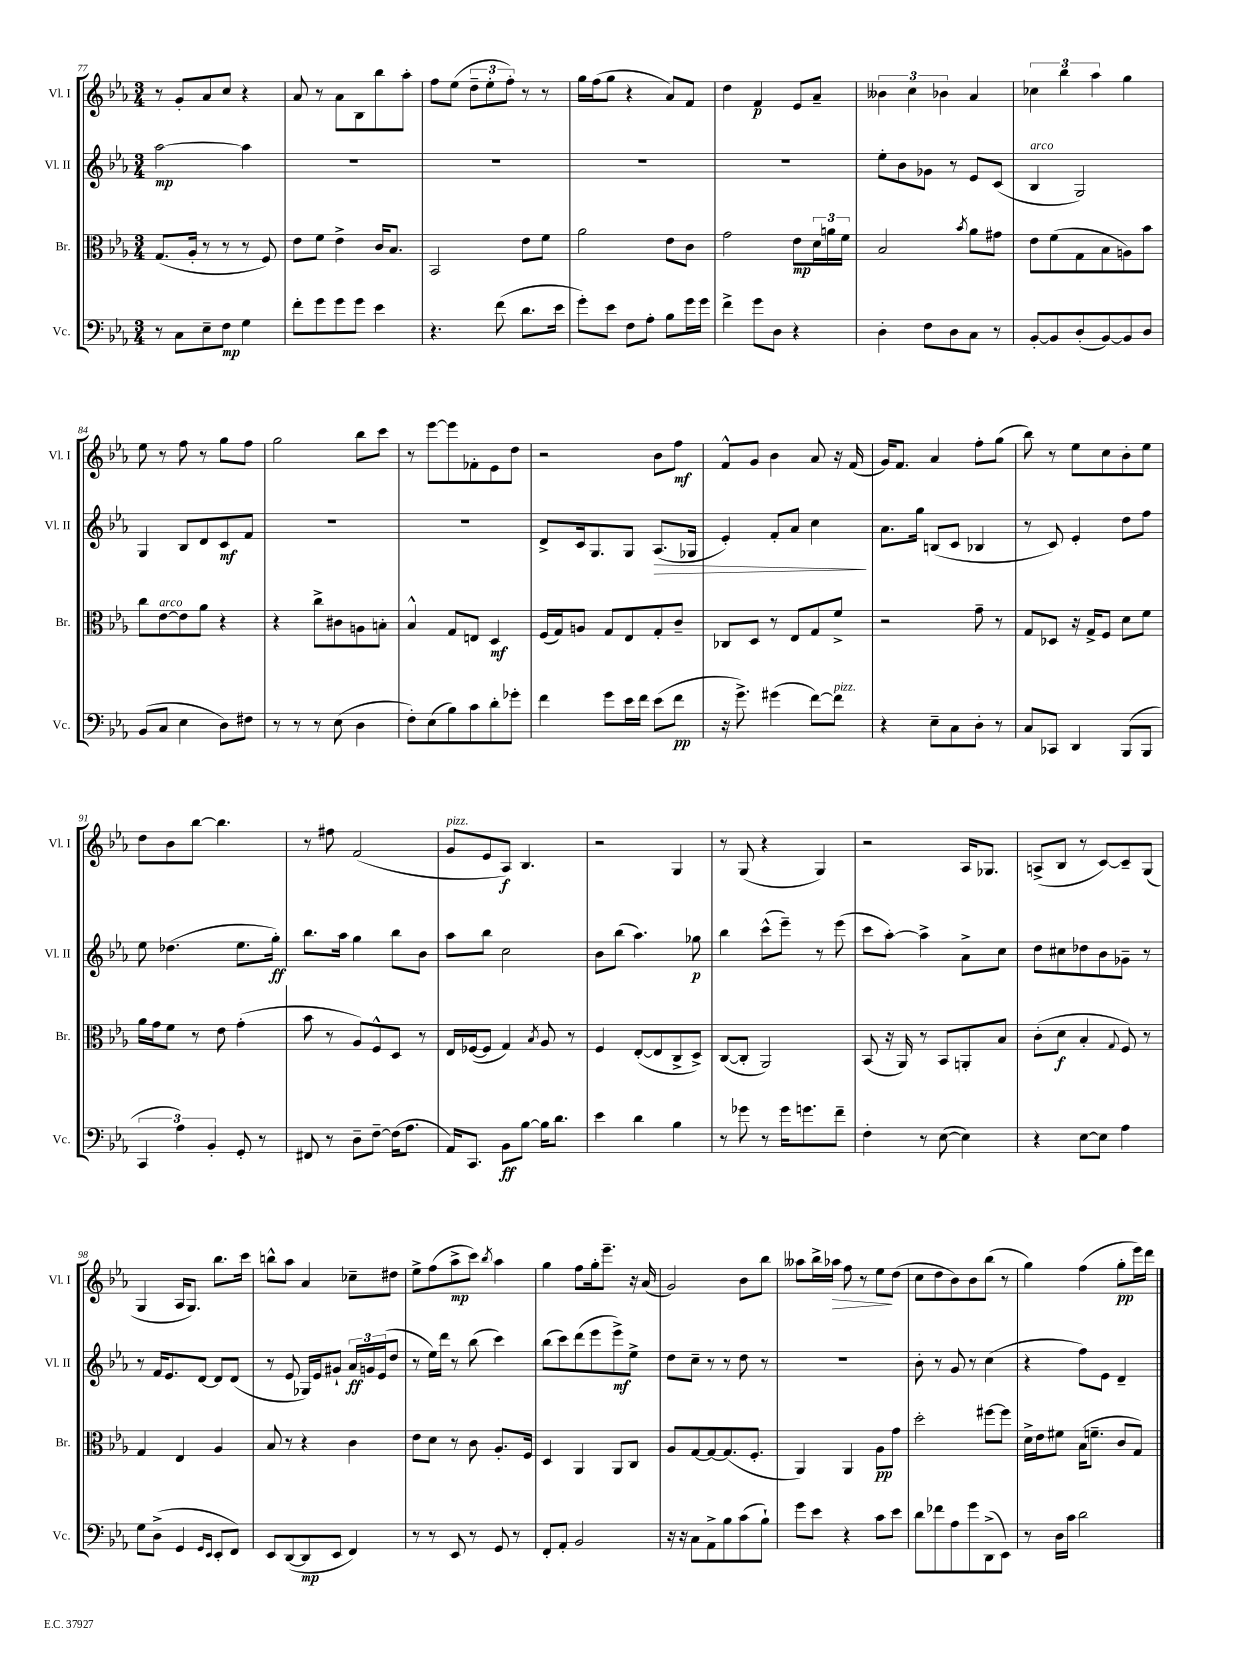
<<
\new StaffGroup <<
\new Staff = "s0" \with { instrumentName = "Vl. I" shortInstrumentName = "Vl. I" } {
    \clef treble \key ees \major \numericTimeSignature \time 3/4
    r8 g'8-. aes'8 c''8 r4 |
    aes'8 r8 aes'8 bes8 bes''8 aes''8-. |
    f''8 ees''8( \tuplet 3/2 { d''8-- ees''8-. f''8-.) } r8 r8 |
    g''16 f''16( g''8 r4 aes'8) f'8 |
    d''4 f'4\p ees'8 aes'8-- |
    \tuplet 3/2 { beses'4 c''4 bes'4 } aes'4 |
    \tuplet 3/2 { ces''4 bes''4 aes''4 } g''4 |
    ees''8 r8 f''8 r8 g''8 f''8 |
    g''2 bes''8 c'''8 |
    r8 ees'''8~ ees'''8 fes'8-. ees'8 d''8 |
    r2 bes'8 f''8\mf |
    f'8-^ g'8 bes'4 aes'8 r16 f'16( |
    g'16) f'8. aes'4 f''8-. g''8( |
    bes''8) r8 ees''8 c''8 bes'8-. ees''8 |
    d''8 bes'8 bes''8~ bes''4. |
    r8 fis''8 f'2( |
    g'8^\markup { \italic "pizz." } ees'8 aes8\f) bes4. |
    r2 g4 |
    r8 g8( r4 g4) |
    r2 aes16 ges8. |
    a8->( bes8 r8 c'8~) c'8-- g8( |
    g4 aes16 g8.) bes''8. c'''16 |
    b''8-^ aes''8 aes'4 ces''8-- dis''8 |
    ees''8-> f''8( aes''8->\mp c'''8) \acciaccatura { bes''8 } aes''4 |
    g''4 f''8 g''16-. ees'''8.-- r16 aes'16( |
    g'2) bes'8 bes''8 |
    aeses''8 bes''16-> aes''16\> f''8 r8 ees''8\! d''8( |
    c''8 d''8 bes'8) bes'8 bes''8( r8 |
    g''4) f''4( g''8-.\pp ees'''16) d'''16 \bar "|." |
}
\new Staff = "s1" \with { instrumentName = "Vl. II" shortInstrumentName = "Vl. II" } {
    \clef treble \key ees \major \numericTimeSignature \time 3/4
    aes''2~\mp aes''4 |
    R2. |
    R2. |
    R2. |
    R2. |
    ees''8-. bes'8 ges'8 r8 ees'8 c'8( |
    bes4^\markup { \italic "arco" } g2) |
    g4 bes8 d'8 c'8\mf f'8 |
    R2. |
    R2. |
    d'8-> c'16 g8. g8 aes8.\>( ges16 |
    ees'4-.) f'8-. aes'8 c''4\! |
    aes'8. g''16 b8( c'8 bes4 |
    r8 c'8) ees'4-. d''8 f''8 |
    ees''8 des''4.( ees''8. g''16-.\ff) |
    bes''8. aes''16 g''4 bes''8 bes'8 |
    aes''8 bes''8 c''2 |
    bes'8 bes''8( aes''4.) ges''8\p |
    bes''4 c'''8-^( ees'''8--) r8 ees'''8( |
    c'''8 aes''8~-.) aes''4-> aes'8-> c''8 |
    d''8 cis''8 des''8 bes'8 ges'8-- r8 |
    r8 f'16 ees'8. d'8~ d'8 d'8( |
    r8 ees'8 ges16) ees'16 gis'8-! \tuplet 3/2 { aes'16\ff g'16 ees'16( } d''8 |
    r8 ees''16) d'''16 r8 bes''8( c'''4) |
    bes''8( c'''8) d'''8( ees'''8 ees'''8->\mf) ees''8-> |
    d''8 c''8-- r8 r8 d''8 r8 |
    R2. |
    bes'8-. r8 g'8 r8 c''4( |
    r4 f''8) ees'8 d'4-- \bar "|." |
}
\new Staff = "s2" \with { instrumentName = "Br." shortInstrumentName = "Br." } {
    \clef alto \key ees \major \numericTimeSignature \time 3/4
    g8.( aes16-. r8 r8 r8 f8) |
    ees'8 f'8 ees'4-> c'16 bes8. |
    bes,2 ees'8 f'8 |
    aes'2 ees'8 c'8 |
    g'2 ees'8\mp \tuplet 3/2 { d'16 a'16 f'16 } |
    bes2 \acciaccatura { bes'8 } aes'8 gis'8 |
    ees'8 f'8( g8 bes8 a8) bes'8 |
    c''8 ees'8~^\markup { \italic "arco" } ees'8 aes'8 r4 |
    r4 c''8-> cis'8 a8 b8-. |
    bes4-^ g8 e8 d4\mf |
    f16( g16) a8 g8 ees8 g8-. c'8-- |
    ces8 d8 r8 ees8 g8 f'8-> |
    r2 g'8-- r8 |
    g8 des8 r16 g16-> f8 d'8 f'8 |
    aes'16 g'16 f'8 r8 ees'8 g'4-.( |
    bes'8 r8 aes8) f8-^ d8 r8 |
    ees16 fes16~( fes8 g4) \acciaccatura { bes8 } aes8 r8 |
    f4 ees8~-.( ees8 c8-> d8->) |
    c8~( c8-. aes,2) |
    bes,8( r16 aes,16) r8 bes,8 a,8-. bes8 |
    c'8-.( d'8\f bes4-. \appoggiatura { g8 } f8) r8 |
    g4 ees4 aes4 |
    bes8 r8 r4 c'4 |
    ees'8 d'8 r8 c'8 aes8.-. f16 |
    d4 aes,4 aes,8 c8 |
    aes8 g8~ g8~ g8.( f8.-. |
    aes,4) aes,4 aes8\pp g'8 |
    d''2-. fis''8~ fis''8 |
    d'16-> ees'16 fis'8 bes16( f'8.-- c'8 g8) \bar "|." |
}
\new Staff = "s3" \with { instrumentName = "Vc." shortInstrumentName = "Vc." } {
    \clef bass \key ees \major \numericTimeSignature \time 3/4
    r8 c8 ees8-- f8\mp g4 |
    f'8-. g'8 g'8 g'8 ees'4 |
    r4. f'8( d'8. ees'16 |
    g'8-.) ees'8 f8 aes8-. bes8 g'16 g'16 |
    f'4-> g'8 d8 r4 |
    d4-. f8 d8 c8 r8 |
    bes,8~-. bes,8 d8-.( bes,8~) bes,8 d8 |
    bes,8( c8 ees4 d8) fis8 |
    r8 r8 r8 ees8( d4 |
    f8-.) ees8( bes8) c'8 d'8-. ges'8-. |
    f'4 g'8 ees'16 f'16 ees'8( f'8\pp |
    r16 g'8.->) gis'4( f'8~) f'8^\markup { \italic "pizz." } |
    r4 ees8-- c8 d8-. r8 |
    c8 ces,8 d,4 bes,,8( bes,,8 |
    \tuplet 3/2 { c,4 aes4) bes,4-. } g,8-. r8 |
    fis,8 r8 d8-- f8~-- f16( aes8. |
    aes,16) c,8. bes,8\ff bes8~ bes16 d'8. |
    ees'4 d'4 bes4 |
    r8 ges'8 r8 ges'16 g'8. f'8-- |
    f4-. r8 ees8~( ees4) |
    r4 ees8~ ees8 aes4 |
    g8 d8->( g,4 \grace { g,16 ees,16 } ees,8-. f,8) |
    ees,8 d,8~( d,8\mp ees,8 f,4) |
    r8 r8 ees,8 r8 g,8 r8 |
    f,8-. aes,8-. bes,2 |
    r16 r16 c8 aes,8-> bes8 c'8( bes8-!) |
    g'8 ees'8 r4 c'8 ees'8 |
    d'8 fes'8 aes8 g'8 d,8->( ees,8) |
    r8 d16 c'16 d'2 \bar "|." |
}
>>
>>
\layout { \context { \Score currentBarNumber = #77 } }
